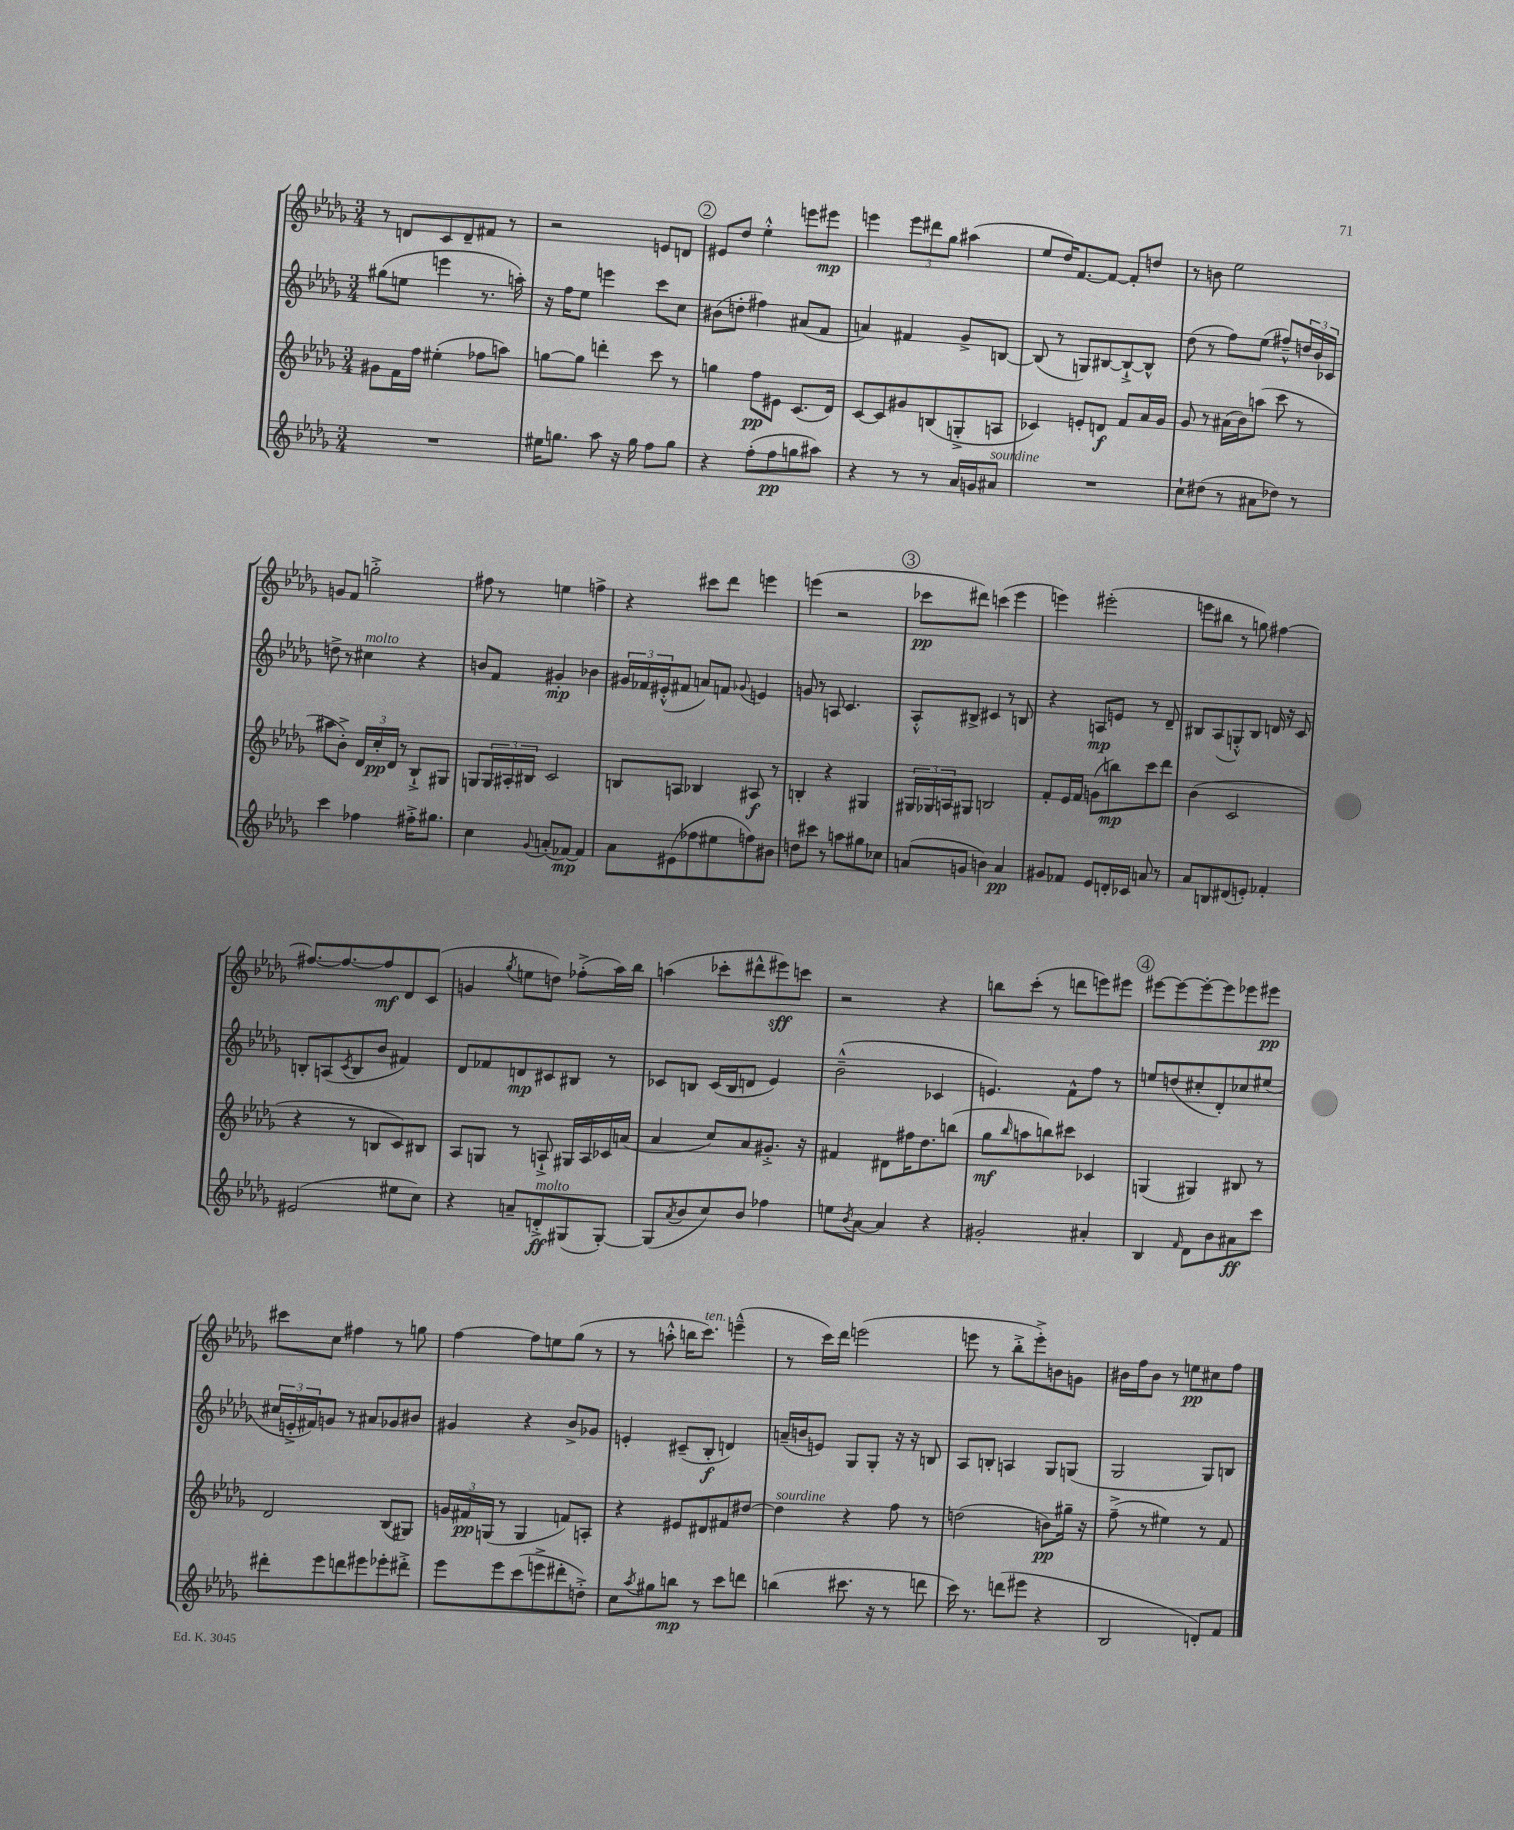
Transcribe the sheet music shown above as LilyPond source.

<<
\new StaffGroup <<
\new Staff = "s0" {
    \clef treble \key des \major \numericTimeSignature \time 3/4
    r8 d'8 c'8 d'8-- fis'8 r8 |
    r2 e'8 d'8 |
    \mark \markup { \circle "2" } eis'8 des''8 ees''4-.-^ e'''8 eis'''8\mp |
    e'''4 \tuplet 3/2 { e'''8 dis'''8 ges''8 } ais''4( |
    ees''8 des''16) f'8.~ f'8~ f'8-. d''8 |
    r8 b'8 ees''2 |
    g'8 f'8 g''2-.-> |
    fis''8 r8 e''4 f''4-> |
    r4 cis'''8 des'''8 e'''4 |
    e'''4( r2 |
    \mark \markup { \circle "3" } ces'''8\pp dis'''8) c'''4( ees'''4 |
    e'''4) eis'''2-.( |
    e'''8 bis''8 r8 g''8) fis''4~ |
    fis''8.~ fis''8.~ fis''8\mf des'8 c'8( |
    g'4 \acciaccatura { ges''8 } e''8 d''8) fes''8-.->( aes''16) bes''16 |
    a''4( ces'''8-. dis'''8-^ eis'''8\sff) c'''8 |
    r2 r4 |
    b''8 c'''8-.( r8 d'''8 e'''8) eis'''8 |
    \mark \markup { \circle "4" } eis'''8~ eis'''8~ eis'''8~-. eis'''8 ees'''8 eis'''8\pp |
    cis'''8 c''8 fis''4 r8 g''8 |
    f''4~ f''8 e''8 ges''8( r8 |
    r8 a''8-.-^ b''16 c'''8.^\markup { \italic "ten." }) e'''4---^( |
    r8 c'''16) des'''16 e'''2( |
    e'''8 r8 bes''8-.-> e'''8-.->) b'8 g'8 |
    bis'16 f''16 bis'8 r8 e''8\pp cis''8 f''8 \bar "|." |
}
\new Staff = "s1" {
    \clef treble \key des \major \numericTimeSignature \time 3/4
    gis''8( e''8 e'''4 r8. a''16-.) |
    r16 f''16 ees''8 e'''4 c'''8 c''8 |
    \mark \markup { \circle "2" } bis'8( d''8-. fis''4) ais'8( f'8 |
    a'4) fis'4 ges'8-> b8~ |
    b8( r8 g8) bis8~ bis8~-!-> bis8-^ |
    des''8( r8 f''8) ees''8( fis''8---^) \tuplet 3/2 { d''16 bes'16 ces'16 } |
    d''8-> r8 cis''4^\markup { \italic "molto" } r4 |
    b'8 f'8 gis'4-.\mp bes'4 |
    \tuplet 3/2 { gis'16 fes'16 eis'16-.-^( } fis'8 a'8) f'8 \appoggiatura { ges'8 } e'4 |
    g'8 r8 a8 c'4. |
    \mark \markup { \circle "3" } aes8-.-^ bis8-> cis'4 r8 b8 |
    r4 a8\mp e'8 r8 des'8-- |
    bis8 aes8( g8-.-^) bis8 d'16 r16 c'8 |
    b8-. a8( \acciaccatura { c'8 } b8 bes'8 fis'4) |
    des'8 fes'8 d'8\mp cis'8 bis8 r8 |
    ces'8 b8 ces'16( b16 d'8 ees'4) |
    bes'2---^( ces'4 |
    e'4.) f'8-^ f''8 r8 |
    \mark \markup { \circle "4" } e''8 d''8( cis''8-. des'8-.) ces''8 eis''8( |
    \tuplet 3/2 { cis''16 e'16-.-> fis'16) } g'8 r8 ais'8 ges'8 bis'8 |
    gis'4 r4 bes'8-> ges'8 |
    e'4-. cis'8--( bes8-.\f d'4) |
    a'16--( b'16 e'8) ges8 ges8-. r16 r16 b8 |
    aes8 b8-. a4 ges8 g8( |
    ges2 ges8) b8 \bar "|." |
}
\new Staff = "s2" {
    \clef treble \key des \major \numericTimeSignature \time 3/4
    gis'8 f'16 f''16 eis''4-.( fes''8 a''8) |
    g''8~ g''8 d'''4-. c'''8 r8 |
    \mark \markup { \circle "2" } g''4 f''8\pp eis'8 c'8.( des'16) |
    c'8~ c'8 gis'8 b8( g8-.-> a8 |
    ces'4) e'8-. d'8\f f'8 aes'16 ges'16 |
    ges'8 r8 ais'16( bes'16) a''8( c'''8 r8 |
    ais''8 bes'8-.->) \tuplet 3/2 { des'16 c''16-.\pp des'16 } r8 bes8-!-> gis8 |
    g8 \tuplet 3/2 { g16 ais16-. bis16 } c'2 |
    b8 a8 bes4 ais8\f r8 |
    b4-. r4 gis4 |
    \mark \markup { \circle "3" } \tuplet 3/2 { gis16 ges16 a16 } gis8 b2 |
    f'8-. ees'16 f'16 g'8( b''8\mp) c'''8 des'''8 |
    bes'4( c'2 |
    r4 r8 b8 c'8) bis8 |
    aes8 g8 r8 a8-!-> gis16 a16 ces'16 a'16( |
    aes'4 c''8) aes'8 gis'8.-.-> r16 |
    fis'4 dis'8 fis''16 des''8. b''8( |
    ges''8\mf \grace { bes''16 } a''8 b''8) cis'''8 ces'4 |
    \mark \markup { \circle "4" } g4( gis4) bis8 r8 |
    des'2 bes8( gis8) |
    \tuplet 3/2 { g'16 fis'16\pp g16( } r8 g4 f'8) a8-. |
    r4 eis'8 dis'8 fis'8 dis''8~ |
    dis''4^\markup { \italic "sourdine" } r4 f''8 r8 |
    d''2( b'8\pp) gis''16-- r16 |
    f''8--->( r8 eis''4) r8 f'8 \bar "|." |
}
\new Staff = "s3" {
    \clef treble \key des \major \numericTimeSignature \time 3/4
    R2. |
    eis''16 g''8. aes''8 r16 g''16 f''8 g''8 |
    \mark \markup { \circle "2" } r4 f''8-.( f''8\pp g''8 ais''8) |
    r4 r8 r8 aes'16 g'16 ais'8^\markup { \italic "sourdine" } |
    R2. |
    c''8-! dis''8( r8 ais'8 des''8) r8 |
    c'''4 fes''4 fis''16-.-> gis''8. |
    c''4 \appoggiatura { ges'8 } a'8-.( fes'8~\mp) fes'4 |
    aes'8 eis'8( fes''8 eis''8 f''8) bis'8 |
    d''8 cis'''8 r8 a''8 gis''8 ces''8 |
    \mark \markup { \circle "3" } a'8( g'8 b'4) a'4\pp |
    gis'8 fes'8 ees'8 d'16-. ces'16 a'8 r8 |
    aes'8 b8 dis'8( e'8-.) fes'4-. |
    eis'2( eis''8 c''8) |
    r4 a'8-- d'8-.->\ff^\markup { \italic "molto" } gis8( gis8~-.) |
    gis8( \acciaccatura { aes'8 } bes'8 c''8) bes'8 fes''4 |
    e''8 \acciaccatura { bes'8 } aes'8~ aes'4 r4 |
    gis'2-. ais'4-. |
    \mark \markup { \circle "4" } bes4 \grace { f'16 } des'8 bes'8 ais'8\ff c'''8 |
    dis'''8-. ees'''8 d'''8 eis'''8 ees'''8-. dis'''8-.-> |
    ees'''8 ees'''8 c'''8( e'''8-> dis'''8-. d''8-.->) |
    c''8 \acciaccatura { aes''8 } gis''8 b''8\mp r8 c'''8 d'''8 |
    b''4( cis'''8. r16 r8 d'''8 |
    c'''16) r8. d'''8( eis'''8 r4 |
    bes2 d'8-.) f'8 \bar "|." |
}
>>
>>
\layout { \context { \Score \remove "Bar_number_engraver" } }
